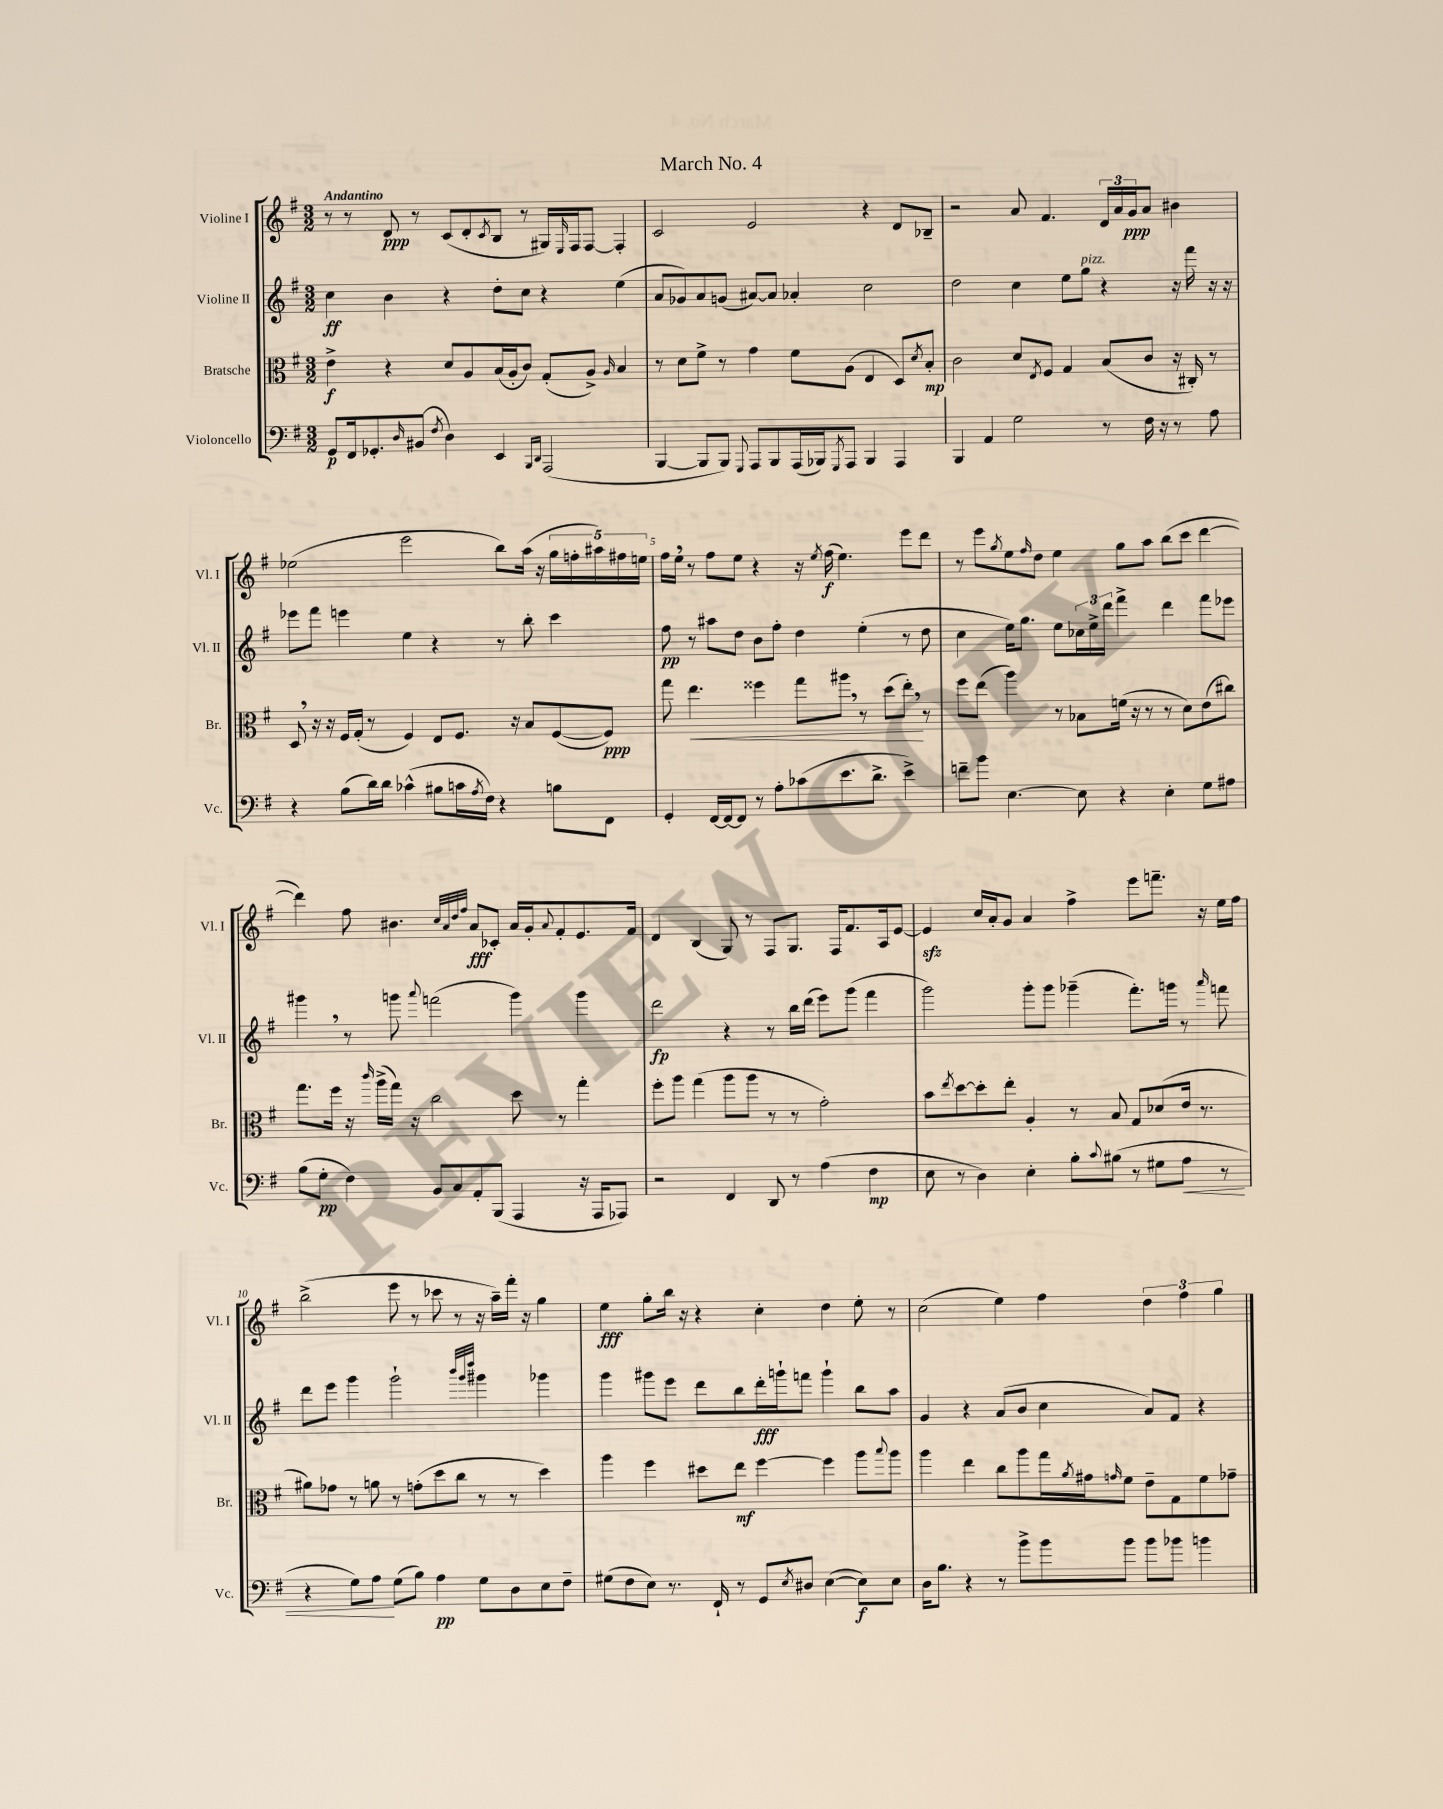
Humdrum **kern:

**kern	**kern	**kern	**kern
*staff4	*staff3	*staff2	*staff1
*clefF4	*clefC3	*clefG2	*clefG2
*k[f#]	*k[f#]	*k[f#]	*k[f#]
*M3/2	*M3/2	*M3/2	*M3/2
8GG/L	4e^\	4cc\	8r
16FF#/k	.	.	8r
8.GG-'/	.	.	.
.	4r	4b\	8d/
16qqD/	.	.	.
(8BB#/J	.	.	8r
8qF#/	.	.	.
4D\)	8d/L	4r	(8c/L
.	8A/	.	8d'/
.	.	.	8qc/
4EE/	(16B/L	8dd'\L	8B/J
.	16A'/J	.	.
.	8c/J)	8cc\J	8r
16qqBBB/LL	.	.	.
16qqDD/JJ	.	.	.
(2AAA/	(8G'/L	4r	16G#/LL)
.	.	.	16qqE/
.	.	.	16F#/J
.	8A^/J)	.	[8F#/J
.	16qqA/	.	.
.	4B/	(4ee\	4F#'/]
=	=	=	=
[4BBB/	8r	8a/L	2c/
.	8d\L	8g-/)	.
8BBB/]L	8f#^\J	8a/	.
8BBB/J)	8r	(8g/J	.
8qqGGG/	.	.	.
8AAA/L	4g\	[8a#/L)	2e/
8BBB/	.	8a#/]J	.
(16AAA/L	8f#\L	4a-'/	.
16BBB-/J)	.	.	.
8qGGG/	.	.	.
8AAA/J	(8A\J	.	.
4BBB-/	4E/	2cc\	4r
4AAA/	8D/L)	.	8d/L
.	8qd/	.	.
.	8B'/J	.	8B-~/J
=	=	=	=
4BBB/	2c\	2dd\	2r
4AA/	.	.	.
2G\	8d/L	4cc\	8a/
.	8qE/	.	.
.	8F#/J	.	4.f#/
.	4G/	8ee\L	.
.	.	8gg\J	.
8r	(8B/L	4r	24d/LL
.	.	.	24a/
.	.	.	24g/J
16F#\	8c/J	.	8a/J
16r	.	.	.
8r	16r	16r	4b#\
.	16C#'/)	16fff#\	.
8A\	8r	16r	.
.	.	16r	.
=	=	=	=
4r	8D/	8eee-\L	(2ee-\
.	16r	8fff#\J	.
.	16r	.	.
(8B\L	16F#/LL	4eee\	.
.	(16G'/JJ	.	.
16d\L)	8r	.	.
16d\JJ	.	.	.
(4c-^^\	4F#/)	4ee\	2eee\
8B#\L	8E/L	4r	.
16c\L	8.F#/J	.	.
8qA/	.	.	.
16F#\JJ)	.	.	.
4r	.	8r	8bb\L)
.	16r	.	.
.	8B/L	8bb'\	(16aa\Jk
.	.	.	16r
8B\L	([8F#/	4ccc\	20gg\LL
.	.	.	20ff'\
.	.	.	20aa#\)
8FF#\J	8F#/]J)	.	.
.	.	.	20ff#\
.	.	.	20ee\JJ
=	=	=	=
4GG'/	8gg\	8ff#\	16ff#\LL
.	.	.	16ee\JJ
.	4.ee\	8r	8r
[16FF#/LL	.	8aa#\L	8ff#\L
16FF#/_J	.	.	.
8FF#/]J	.	8dd\J	8ee\J
8r	4ff##\	8b\L	4r
8A'\L	.	8ff#'\J	.
(8c-\	8gg\L	4dd\	16r
.	.	.	8qee/
.	.	.	(16ff#\
8.e\	8aa#\J	.	4.ee\)
.	8r	(4ee'\	.
8.d^\J	.	.	.
.	(8dd\L	.	.
4e^\)	8ee'\J)	8r	8eee\L
.	8r	8dd\	8ddd\J
=	=	=	=
8f~\L	8ff#\L	4cc\	8r
8b\J	(8ee\J	.	8eee\L
.	.	.	8qgg/
[4.E\	4aa\)	16ee\LK)	8ee\
.	.	8.gg\J	.
.	.	.	16qqff#/
.	.	.	8dd\J
.	8r	8ee\L	4ee\
8E\]	8B-\L	24cc-\L	.
.	.	24ee^\	.
.	.	24ddd\JJ	.
4r	(16f\Jk	4fff#^\	8gg\L
.	16r	.	.
.	8r	.	8aa\J
4E'\	8r	4ddd\	(8bb\L
.	8d\L)	.	8ccc\J
8G\L	(8e\	8fff#\L	[4ddd\
8A#\J	8cc#\J)	8eee-\J	.
=	=	=	=
(8B\L	8.gg\L	4ggg#\	4ddd\])
8G'\J	.	.	.
.	16ff#\Jk	.	.
4F#\)	16r	8r	8ff#\
.	16qqccc/	.	.
.	(16aa^\LL	.	.
.	16gg\JJ)	8ggg\	4.b#\
.	16r	.	.
.	.	8qqaaa/	.
8BB/L	2cc\	(2fff\	.
8C/	.	.	.
.	.	.	32qqcc/LLL
.	.	.	32qqa/
.	.	.	32qqdd/
.	.	.	32qqff#/JJJ
8AA'/	.	.	8a/L
(8BBB/J	.	.	8c-'/J
4AAA/	8dd\	4ggg\)	16a/LL
.	.	.	16g'/J
.	.	.	8qqa/
.	8r	.	8f#'/
16r	4gg'\	4ggg\	8.e/
16AAA/LK	.	.	.
8AAA-/J)	.	.	.
.	.	.	16f#/Jk
=	=	=	=
2r	8ff#'\L	2ddd\	4d/
.	8aa\J	.	.
.	(4gg\	.	(4B/
4FF#/	8aa\L	4r	8G/)
.	8aa\J	.	8r
8DD/	8r	8r	8F#/L
8r	8r	16bb\LL	8.G/J
.	.	(16ddd\JJ	.
(4A\	2g'\)	8eee\L)	.
.	.	.	16F#/LK
.	.	(8ggg\J	8.f#/
4F#\	.	4fff#\	.
.	.	.	16A/k
.	.	.	[8e/J
=	=	=	=
8E\	8b\L	2ggg\)	4e/]
.	8qee/	.	.
8r	[8dd\	.	.
4D\)	8dd'\]	.	16cc/LL
.	.	.	16a'/J
.	8ee'\J	.	8g/J
4E'\	4A'/	8ggg'\L	4a/
.	.	8ggg\J	.
8B'\L	8r	(4ggg-~\	4ff#^\
8qqc/	.	.	.
(8B#\J	8B/	.	.
8r	8G/L	8.fff#'\L)	8eee\L
8G#\L	(8d-/	.	8.fff~\J
.	.	16ggg\Jk	.
8A\J	16e/Jk	8r	.
.	8.r	.	16r
.	.	16qqaaa/	.
8r	.	8fff\	16ee\LL
.	.	.	16ff#\JJ
=	=	=	=
4r	8a#\L)	8ddd\L	(2bb^\
.	8g-\J	8eee\J	.
8G\L)	8r	4ggg\	.
8A\J	8a\	.	.
(8G\L	8r	2ggg`\	8eee\
8B\J)	(8g'\L	.	8r
4A\	8dd\	.	8ccc-\
.	8cc\J	.	8r
.	.	32qqbbb/LLL	.
.	.	32qqggg/	.
.	.	32qqdddd/JJJ	.
8G\L	8r	4ggg#\	16r
.	.	.	16aa~\LL)
8D\	8r	.	16fff#'\JJ
.	.	.	16r
8E\	4dd\)	4ggg-\	4gg\
8F#~\J	.	.	.
=	=	=	=
(8G#\L	4aa\	4ggg\	4ee\
8F#\	.	.	.
8E\J)	4ff#\	8ggg#\L	8gg'\L
8.r	.	8eee\J	16bb\Jk
.	.	.	16r
.	8dd#\L	8ddd\L	4r
16FF#`/	.	.	.
8r	8ee\J	8bb\	.
8GG/L	[4ff#\	16ddd'\L	4cc'\
.	.	16ggg`\J	.
8qE/	.	.	.
8D#/J	.	8fff\J	.
([4E\	4ff#\]	4ggg`\	4dd\
8E\]L)	8aa\L	8bb\L	8ee'\
.	8qqbb/	.	.
8E\J	8aa\J	8aa\J	8r
=	=	=	=
16D\LK	4aa\	4g/	(2cc\
8.B\J	.	.	.
4r	4ee\	4r	.
8r	8cc\L	(8a/L	4ee\)
8b^\L	8aa\	8b/J	.
8b\	16gg\L	4cc\	4ff#\
.	8qa/	.	.
.	16g#\J	.	.
.	16qqg/	.	.
8b\J	8f#\J	.	.
8b\L	8e~\L	8a/L)	6dd\
8b-\J	8G\	8f#/J	.
.	.	.	6ff#\
4b\	8f#\	4r	.
.	.	.	6gg\
.	8g-~\J	.	.
==	==	==	==
*-	*-	*-	*-
